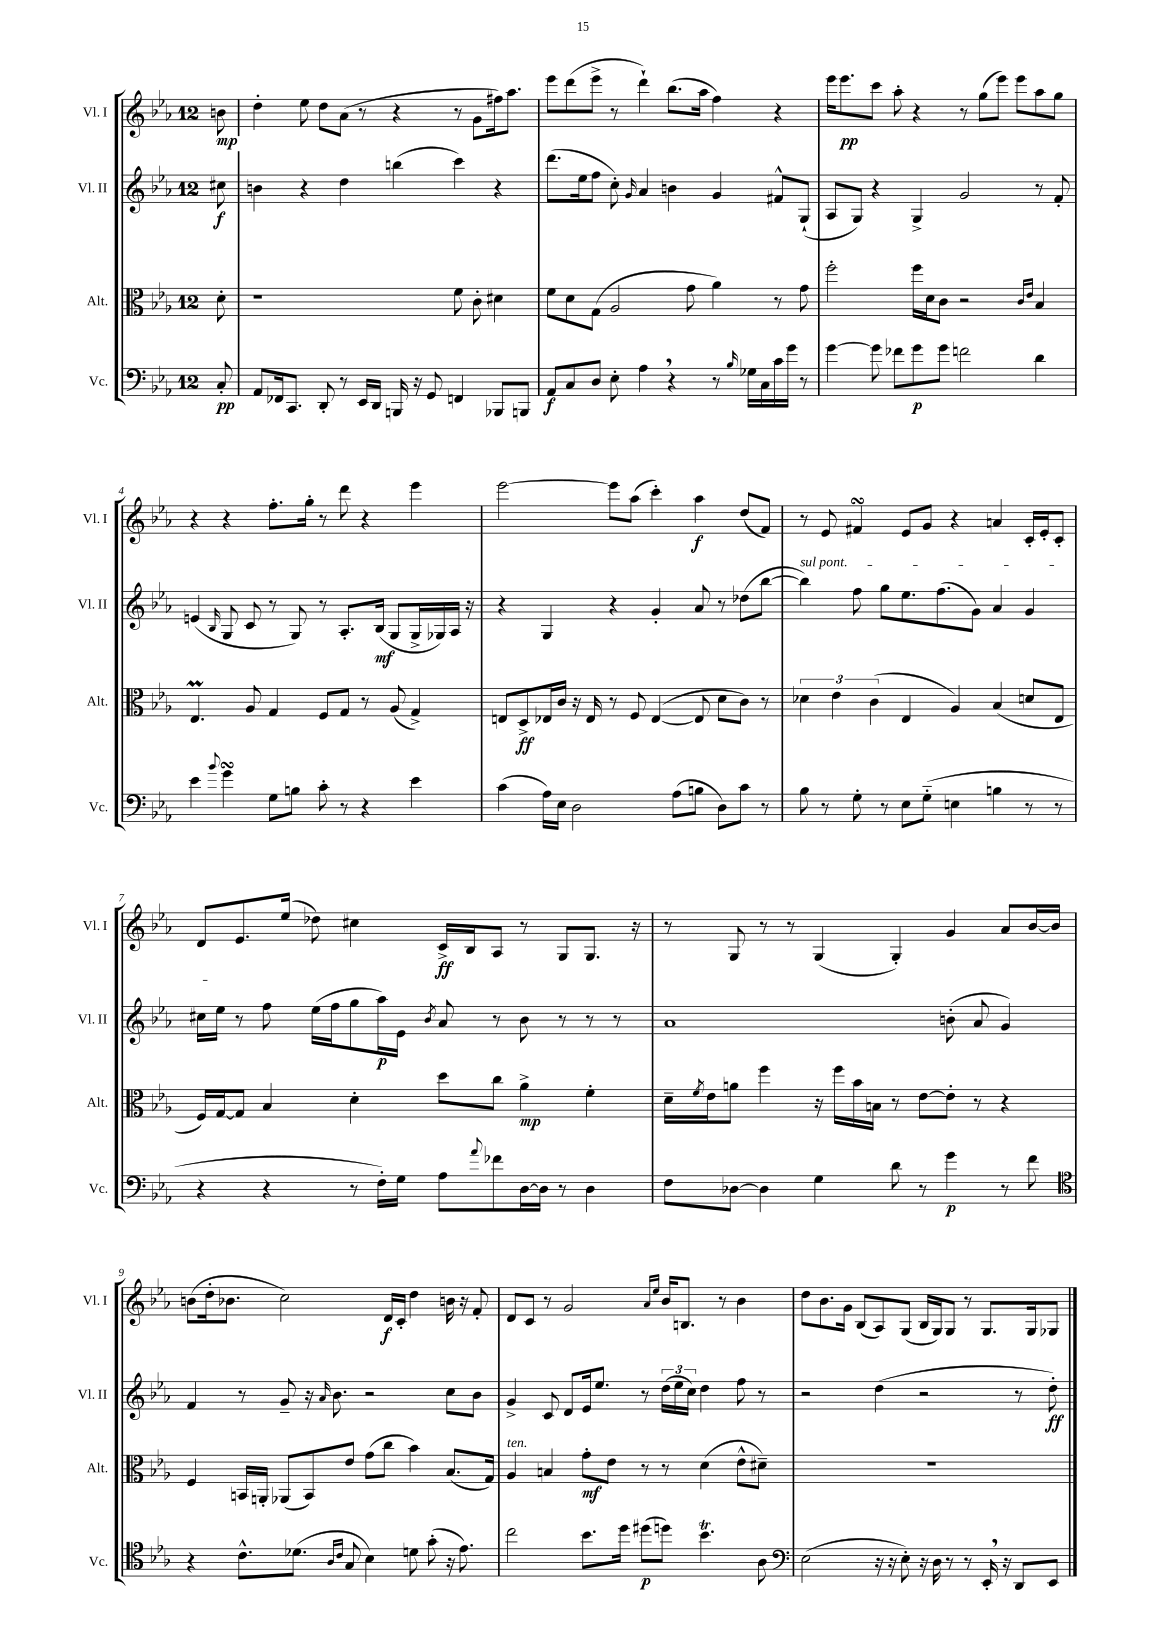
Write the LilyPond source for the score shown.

<<
\new StaffGroup <<
\new Staff = "s0" \with { instrumentName = "Vl. I" shortInstrumentName = "Vl. I" } {
    \clef treble \key ees \major \once \override Staff.TimeSignature.style = #'single-digit \time 12/8 \partial 8
    b'8\mp |
    d''4-. ees''8 d''8 aes'8( r8 r4 r8 g'8 fis''16) aes''8. |
    ees'''8 d'''8( ees'''8-> r8 d'''4-!) bes''8.( aes''16 f''4) r4 |
    ees'''16 ees'''8.\pp c'''8 aes''8-. r4 r8 g''8( ees'''8) ees'''8 aes''8 g''8 |
    r4 r4 f''8.-. g''16-. r8 d'''8 r4 ees'''4 |
    ees'''2~ ees'''8 aes''8( c'''4-.) aes''4\f d''8( f'8) |
    r8 ees'8 fis'4\turn ees'8 g'8 r4 a'4 c'16-. ees'16-. c'8-. |
    d'8 ees'8. ees''16( des''8) cis''4 c'16->\ff bes16 aes8 r8 g8 g8. r16 |
    r8 g8 r8 r8 g4( g4-.) g'4 aes'8 bes'16~ bes'16 |
    b'8( d''16-. bes'8. c''2) d'16\f c'16-. d''4 b'16 r16 f'8-. |
    d'8 c'8 r8 g'2 \grace { aes'16 ees''16 } bes'16 b8. r8 bes'4 |
    d''8 bes'8. g'16 bes8( aes8) g8( bes16 g16) g8 r8 g8. g16 ges8 \bar "|." |
}
\new Staff = "s1" \with { instrumentName = "Vl. II" shortInstrumentName = "Vl. II" } {
    \clef treble \key ees \major \once \override Staff.TimeSignature.style = #'single-digit \time 12/8 \partial 8
    cis''8\f |
    b'4 r4 d''4 b''4( c'''4) r4 |
    d'''8.( ees''16 f''8 c''8-.) \grace { g'16 } aes'4 b'4 g'4 fis'8-^ g8-!( |
    aes8 g8) r4 g4-> g'2 r8 f'8-. |
    e'4( \grace { bes16 } g8 c'8 r8 g8) r8 aes8.-. bes16\mf( g8 g16-> ges16) aes16 r16 |
    r4 g4 r4 g'4-. aes'8 r8 des''8( bes''8~ |
    \once \override TextSpanner.bound-details.left.text = \markup { \italic "sul pont." } bes''4\startTextSpan) f''8 g''8 ees''8. f''8.( g'8) aes'4 g'4 |
    cis''16 ees''16\stopTextSpan r8 f''8 ees''16( f''16 g''8 aes''16\p) ees'16 \acciaccatura { bes'8 } aes'8 r8 bes'8 r8 r8 r8 |
    aes'1 b'8-.( aes'8 g'4) |
    f'4 r8 g'8-- r16 \grace { aes'16 } bes'8. r2 c''8 bes'8 |
    g'4-> c'8 d'8 ees'16 ees''8. r8 \tuplet 3/2 { d''16( ees''16 c''16) } d''4 f''8 r8 |
    r2 d''4( r2 r8 d''8-.\ff) \bar "|." |
}
\new Staff = "s2" \with { instrumentName = "Alt." shortInstrumentName = "Alt." } {
    \clef alto \key ees \major \once \override Staff.TimeSignature.style = #'single-digit \time 12/8 \partial 8
    d'8-. |
    r1 f'8 c'8-. dis'4 |
    f'8 d'8 g8( aes2 g'8 aes'4) r8 g'8 |
    f''2-. f''16 d'16 c'8 r2 \grace { c'16 ees'16 } bes4 |
    ees4.\prall aes8 g4 f8 g8 r8 aes8( g4->) |
    e8 d8->\ff ees16 c'16 r16 ees16 r8 f8 ees4~( ees8 d'8 c'8) r8 |
    \tuplet 3/2 { des'4 ees'4 c'4( } ees4 aes4) bes4( d'8 ees8 |
    f16) g16~ g8 bes4 d'4-. d''8 c''8 aes'4->\mp f'4-. |
    d'16-- \acciaccatura { f'8 } ees'16 a'8 f''4 r16 f''16 bes'16 b16 r8 ees'8~ ees'8-. r8 r4 |
    f4 b,16 a,16-. aes,8( b,8) ees'8 g'8( c''8 bes'4) bes8.( g16) |
    aes4^\markup { \italic "ten." } b4 g'8-.\mf ees'8 r8 r8 d'4( ees'8-^ dis'8--) |
    R1. \bar "|." |
}
\new Staff = "s3" \with { instrumentName = "Vc." shortInstrumentName = "Vc." } {
    \clef bass \key ees \major \once \override Staff.TimeSignature.style = #'single-digit \time 12/8 \partial 8
    c8-.\pp |
    aes,8 fes,16 c,8. d,8-. r8 ees,16 d,16 b,,16 r16 g,8 f,4 bes,,8 b,,8 |
    aes,8\f c8 d8 ees8-. aes4 \breathe r4 r8 \grace { bes16 } ges16 c16 c'16 g'16 r8 |
    g'4~ g'8 fes'8 g'8\p g'8 f'2 d'4 |
    ees'4 \appoggiatura { bes'8 } g'4\turn g8 b8 c'8-. r8 r4 ees'4 |
    c'4( aes16) ees16 d2 aes8( b8 d8) c'8 r8 |
    bes8 r8 g8-. r8 ees8 g8-_( e4 b4 r8 r8 |
    r4 r4 r8 f16-.) g16 aes8 \appoggiatura { aes'8 } fes'8 d16~ d16 r8 d4 |
    f8 des8~ des4 g4 d'8 r8 g'4\p r8 f'8 |
    \clef tenor r4 c'8.-^ des'8.( \grace { aes16 c'16 } g8 bes4) d'8 g'8-.( r16 ees'8.) |
    c''2 bes'8. d''16 dis''8\p( d''8) bes'4.\trill aes8 |
    \clef bass ees2( r16 r16 ees8-.) r16 d16 r8 r8 ees,16-. \breathe r16 d,8 ees,8 \bar "|." |
}
>>
>>
